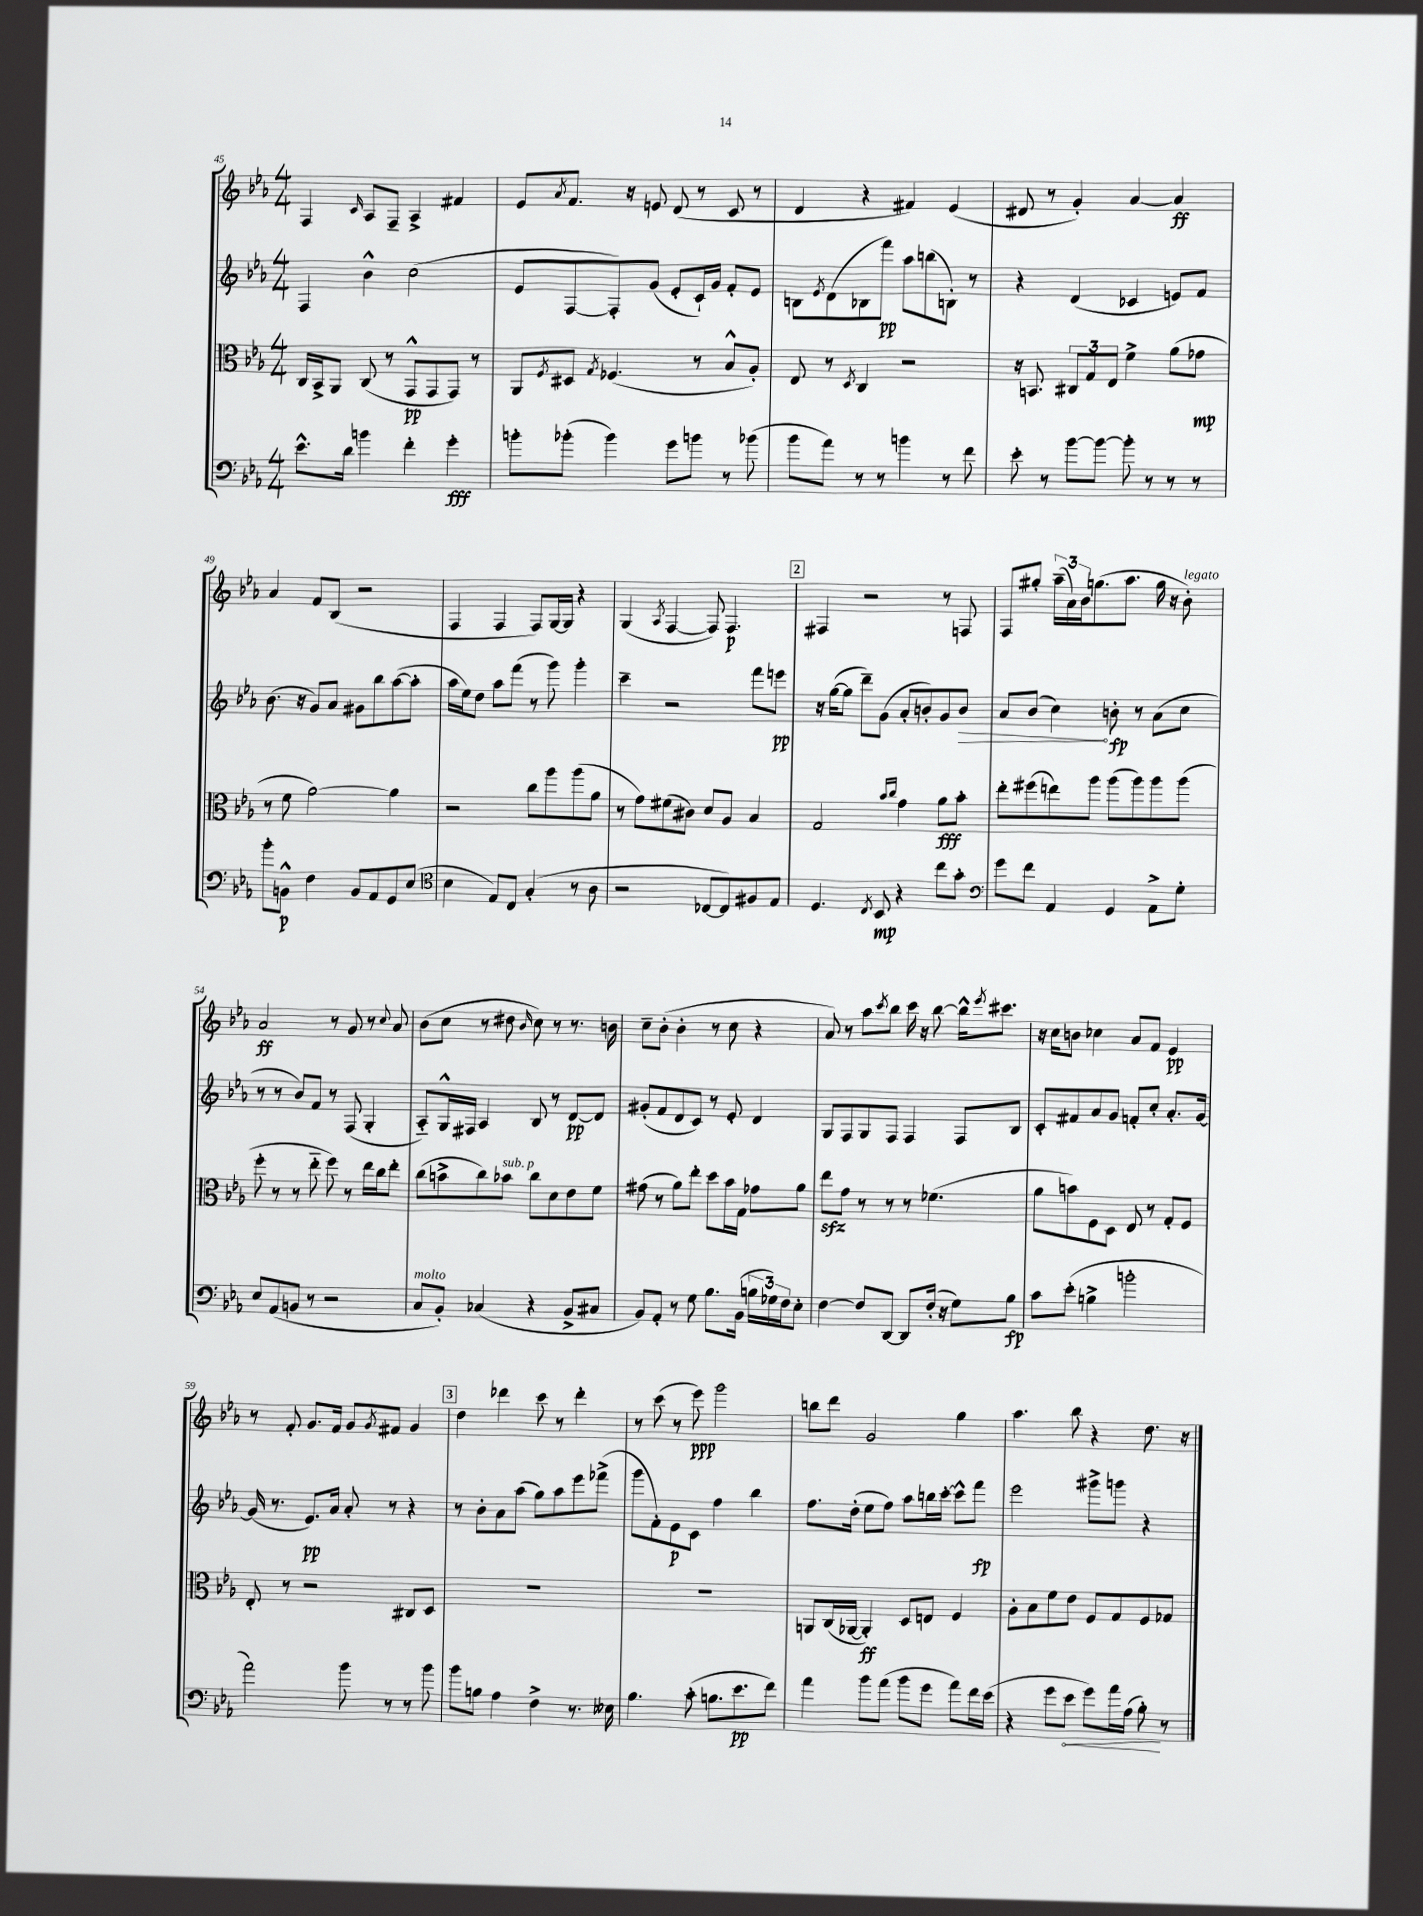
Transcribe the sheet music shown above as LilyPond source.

<<
\new StaffGroup <<
\new Staff = "s0" {
    \clef treble \key ees \major \numericTimeSignature \time 4/4
    f4 \grace { c'16 } aes8 f8-- aes4-> fis'4 |
    ees'8 \acciaccatura { aes'8 } f'8. r16 e'8 d'8( r8 c'8 r8 |
    d'4 r4 fis'4) ees'4( |
    dis'8 r8 g'4-.) aes'4~ aes'4\ff |
    aes'4 f'8 bes8( r2 |
    f4 f4 f8) g16~ g16 r4 |
    g4( \acciaccatura { aes8 } f4~ f8) f4.\p |
    \mark \markup { \box "2" } fis4 r2 r8 f8 |
    f8 gis''8-. \tuplet 3/2 { aes''16--( aes'16) bes'16 } g''8.( aes''8. g''16 r16 bes'8-.^\markup { \italic "legato" }) |
    aes'2\ff r8 g'8 r8 \appoggiatura { c''8 } aes'8 |
    bes'8( c''8 r8 dis''8 \grace { bes'16 } c''8) r8 r8. b'16 |
    c''8-- bes'8-.( bes'4-. r8 c''8 r4 |
    aes'8) r8 aes''8 \acciaccatura { c'''8 } bes''8 c'''16 r16 bes''8~ bes''16-^ \acciaccatura { ees'''8 } cis'''8. |
    r16 c''16 b'8 ces''4 aes'8 f'8 ees'4\pp |
    r8 f'8-. g'8. f'16 g'8 \acciaccatura { g'8 } fis'8 g'4 |
    \mark \markup { \box "3" } d''4 des'''4 c'''8 r8 des'''4-. |
    r8 c'''8( r8 ees'''8\ppp) g'''2 |
    b''8 d'''8 g'2 g''4 |
    aes''4. bes''8 r4 d''8. r16 \bar "|." |
}
\new Staff = "s1" {
    \clef treble \key ees \major \numericTimeSignature \time 4/4
    f4 bes'4-^ c''2( |
    ees'8 f8~ f8-.) g'8( ees'8-. c'16-!) g'16 f'8-. ees'8 |
    b8 \acciaccatura { ees'8 } d'8( bes8 f'''8\pp) aes''8 b''8( b8-.) r8 |
    r4 d'4( ces'4 e'8) f'8 |
    bes'8.( r16 g'8) aes'8 gis'8 bes''8 aes''8~( aes''8-. |
    aes''16 ees''16) d''8 aes''8 f'''8( r8 g'''8) g'''4-. |
    c'''4-- r2 f'''8 e'''8\pp |
    \mark \markup { \box "2" } r16 g''16~( g''8 d'''8--) g'8( aes'8-. b'8-.) g'8 \once \override Hairpin.circled-tip = ##t b'8\> |
    aes'8 bes'8( c''4\!) b'8-.\fp r8 aes'8( c''8 |
    r8 r8 bes'8) f'8 r8 f8( g4-. |
    aes8-_) g16-^ fis16 aes4 bes8 r8 d'8~\pp d'8 |
    gis'8-.( f'8 d'8 c'8) r8 ees'8-. d'4 |
    g8 f8 g8 f8 f4 f8 bes8 |
    c'8-. fis'8 aes'8 g'8 f'8-. c''8-. aes'8.-. g'16~ |
    g'16( r8. ees'8.\pp) aes'16 aes'8-. r8 r4 |
    \mark \markup { \box "3" } r8 bes'8-. aes'8 aes''8( g''8) aes''8 ees'''8 fes'''8->( |
    g'''8 f'8-.) ees'8\p c'8 f''4 bes''4 |
    f''8. d''16-.( ees''8 f''8) aes''8 b''16 c'''16~-. c'''8-^ f'''8\fp |
    ees'''2 gis'''8-> g'''8 r4 \bar "|." |
}
\new Staff = "s2" {
    \clef alto \key ees \major \numericTimeSignature \time 4/4
    c16 bes,16-> aes,8 c8( r8 g,8-^\pp g,8 g,8) r8 |
    aes,8 \acciaccatura { f8 } dis8 \acciaccatura { g8 } fes4.( r8 bes8-^ aes8-.) |
    ees8 r8 \acciaccatura { d8 } c4 r2 |
    r16 b,8. \tuplet 3/2 { cis8 g8 ees8 } f'4-> aes'8( ges'8\mp |
    r8 f'8 aes'2~) aes'4 |
    r2 c''8 aes''8 aes''8( aes'8 |
    r8 g'8) fis'8( cis'8) d'8 aes8 bes4 |
    \mark \markup { \box "2" } g2 \grace { bes'16 c''16 } g'4 aes'8\fff bes'8-. |
    ees''8-. fis''8( e''8) aes''8 aes''8( aes''8) aes''8 aes''8( |
    f''8-. r8 r8 ees''8-_ f''8) r8 ees''16 c''16 ees''8-. |
    c''8( b'8-> c''8) bes'8^\markup { \italic "sub. p" } c''8 d'8 ees'8 f'8 |
    gis'8( r8 aes'8) ees''8-. d''8 bes'16 g16 ges'8 aes'8 |
    ees''8\sfz g'8 r8 r8 r8 fes'4.( |
    aes'8 b'8) f8 d8 ees8 r8 g8-. f8 |
    ees8-. r8 r2 cis8 d8 |
    \mark \markup { \box "3" } R1 |
    R1 |
    a,8 c16( aes,16~ aes,4-.\ff) d8 e8 f4 |
    aes8-. bes8 f'8 ees'8 f8 g8 f8 ges8 \bar "|." |
}
\new Staff = "s3" {
    \clef bass \key ees \major \numericTimeSignature \time 4/4
    ees'8.-^ d'16 b'4 f'4-. g'4-.\fff |
    b'8-. bes'8-.( bes'4) g'8 b'8 r8 bes'8( |
    bes'8 aes'8) r8 r8 b'4 r8 f'8 |
    ees'8-. r8 bes'8~ bes'8~ bes'8-. r8 r8 r8 |
    bes'8-. b,8-^\p f4 b,8 aes,8 g,8 ees8( |
    \clef tenor bes4 ees8) c8 g4-.( r8 aes8 |
    r2 ces8~ ces8) fis8 ees8 |
    \mark \markup { \box "2" } d4. \acciaccatura { c8 } bes,8\mp r4 c''8 g'8-. |
    \clef bass g'8 f'8 aes,4 g,4 aes,8-> g8-. |
    ees8 aes,8( b,8 r8 r2 |
    c8^\markup { \italic "molto" } bes,8-.) ces4( r4 bes,8-> cis8 |
    bes,8) aes,8-. r8 g8 bes8. bes,16( \tuplet 3/2 { b16 ges16) f16 } ees8-. |
    f4~ f8 d,8~ d,8 f16-.( r16 g8) bes8\fp |
    c'8 ees'8-.( b4-> b'2-. |
    aes'2) bes'8 r8 r8 bes'8 |
    \mark \markup { \box "3" } bes'8 b8 aes4 f4-> r8. eeses16 |
    bes4. c'8-.( b8. ees'8.\pp f'8) |
    aes'4 bes'8 aes'8( bes'8 g'8 aes'8) f'16 ees'16( |
    r4 g'8 \once \override Hairpin.circled-tip = ##t ees'8\< g'8) aes'16 aes16( bes8-.\!) r8 \bar "|." |
}
>>
>>
\layout { \context { \Score currentBarNumber = #45 } }
